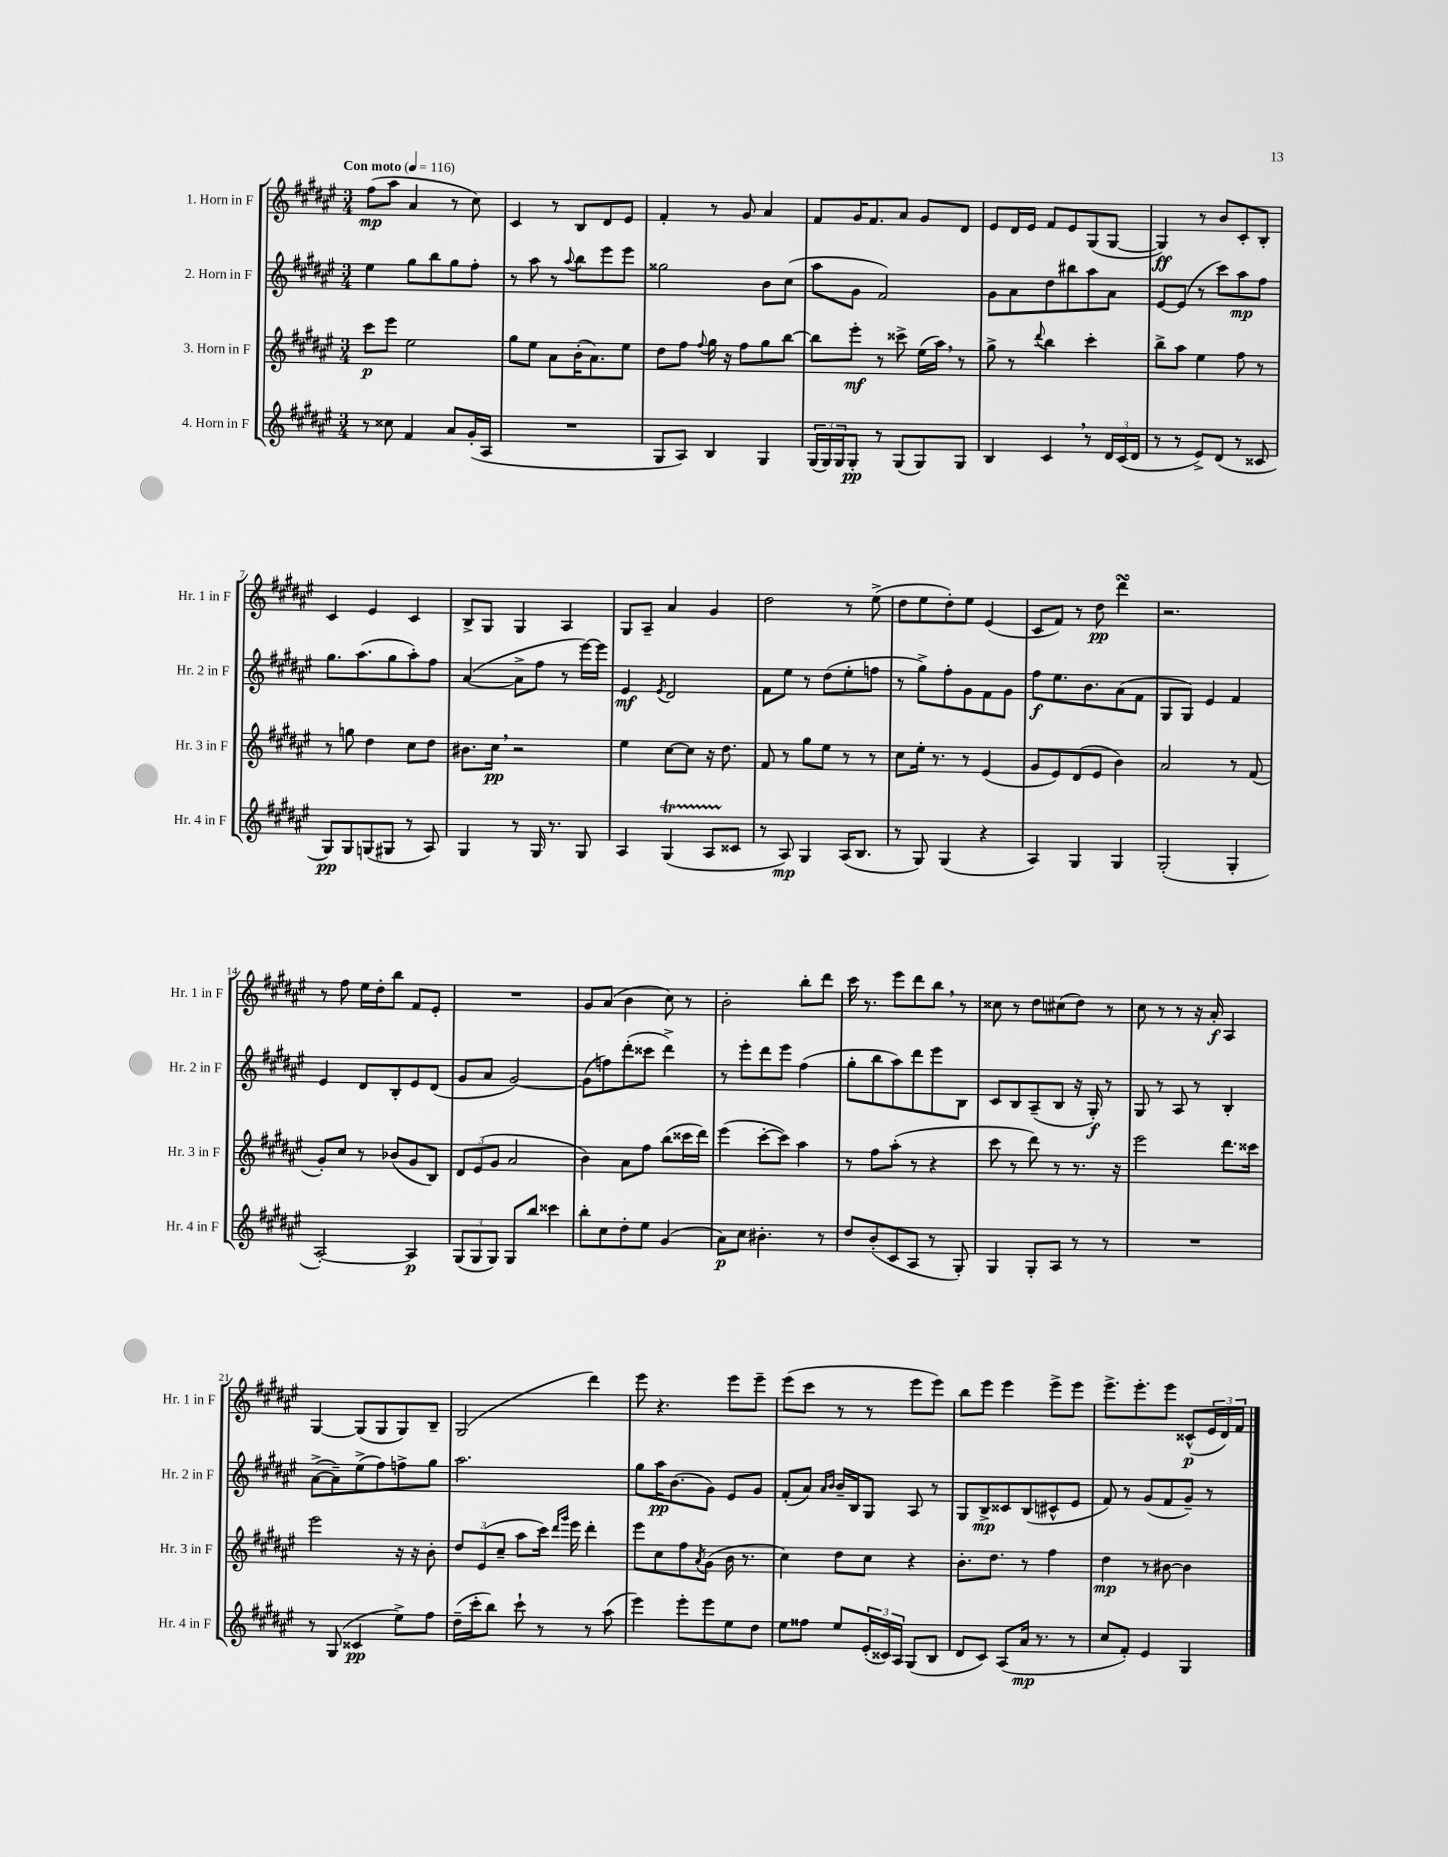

**kern	**kern	**kern	**kern
*staff4	*staff3	*staff2	*staff1
*clefG2	*clefG2	*clefG2	*clefG2
*k[f#c#g#d#a#e#]	*k[f#c#g#d#a#e#]	*k[f#c#g#d#a#e#]	*k[f#c#g#d#a#e#]
*M3/4	*M3/4	*M3/4	*M3/4
*MM116	*MM116	*MM116	*MM116
8r	8ccc#	4ee#	(8ff#
8cc##	8eee#	.	8aa#
4f#	2ee#	8gg#	4a#
.	.	8bb	.
8a#	.	8gg#	8r
(16g#'	.	8ff#'	8cc#)
16A#	.	.	.
=	=	=	=
2.r	8gg#	8r	4c#
.	8ee#	8aa#	.
.	8a#	8r	8r
.	.	8qqaa#	.
.	(16b'	8bb	8B
.	8.a#)	.	.
.	.	8eee#	8d#
.	8ee#	8eee#	8e#
=	=	=	=
8G#	8dd#	2gg##	4f#'
8A#)	8ff#	.	.
.	8qqff#	.	.
4B	16gg#	.	8r
.	16r	.	.
.	8ff#	.	8g#
4G#	8gg#	8b	4a#
.	[8bb	(8cc#	.
=	=	=	=
(24G#	8bb]	8aa#	8f#
24G#)	.	.	.
24G#	.	.	.
8G#'	8eee#'	8g#	16g#
.	.	.	8.f#
8r	8r	2f#)	.
(8G#	8ccc##^	.	8a#
8G#)	(16ee#	.	8g#
.	16aa#)	.	.
8G#	8r	.	8d#
=	=	=	=
4B	8gg#^	8g#	8e#
.	8r	8a#	16d#
.	.	.	16e#
.	8qqddd#	.	.
4c#	4bb	8dd#	8f#
.	.	8bb#	8e#
8r	4ccc#'	8aa#	(8G#
24d#	.	8a#	[8G#
(24c#	.	.	.
24d#	.	.	.
=	=	=	=
8r	8bb^	[8e#	4G#])
8r	8aa#	(8e#]	.
8e#^)	4ee#	8r	8r
(8d#	.	8ccc#)	8b
8r	8ff#	8aa#	8c#'
8c##	8r	8ff#	8B'
=	=	=	=
8G#)	8r	8.gg#	4c#
8G#	8gg	.	.
.	.	(8.aa#	.
(8G	4dd#	.	4e#
8G#	.	8gg#	.
8r	8cc#	8aa#')	4c#
8A#)	8dd#	8ff#	.
=	=	=	=
4G#	8.b#	([4a#	8B^
.	.	.	8G#
.	16cc#	.	.
8r	2r	8a#^]	4G#
16G#	.	8ff#	.
8.r	.	.	.
.	.	8r	4A#
8G#	.	[16eee#)	.
.	.	16eee#]	.
=	=	=	=
4A#	4ee#	4e#	8G#
.	.	.	8A#~
.	.	8qe#	.
(4G#	[8cc#	2d#	4a#
.	8cc#]	.	.
8A#	16r	.	4g#
.	8.dd#	.	.
8c##	.	.	.
=	=	=	=
8r	8f#	8f#	2dd#
8A#)	8r	8ee#	.
4G#	8gg#	8r	.
.	8ee#	(8dd#	.
(16A#	8r	8ee#'	8r
8.B	.	.	.
.	8r	8ff	(8ee#^
=	=	=	=
8r	8cc#	8r	8dd#
8G#)	16ee#'	8gg#^)	8ee#
.	8.r	.	.
(4G#	.	8ff#'	8dd#')
.	8r	8g#	8ee#
4r	(4e#	8f#	(4e#
.	.	8g#	.
=	=	=	=
4A#)	8g#	8ff#	8c#
.	8e#)	8.ee#	8f#)
4G#	(8d#	.	8r
.	.	8.b	.
.	8e#	.	8dd#
4G#	4b)	(8a#	4ddd#
.	.	8f#	.
=	=	=	=
(2G#'	2a#	8G#	2.r
.	.	8G#)	.
.	.	4e#	.
4G#'	8r	4f#	.
.	(8f#	.	.
=	=	=	=
[2A#')	8g#')	4e#	8r
.	8cc#	.	8ff#
.	8r	8d#	16ee#
.	.	.	16dd#'
.	(8b-	8B'	8bb
4A#]	8g#	8e#	8f#
.	8B)	(8d#	8e#'
=	=	=	=
(12G#	12d#	8g#	2.r
12G#	(12e#	.	.
.	.	8a#	.
12G#)	12g#	.	.
8G#	2a#	[2g#)	.
8bb	.	.	.
4ccc##	.	.	.
=	=	=	=
8bb'	4b)	(8g#]	8g#
8cc#	.	8ff)	(8a#
8dd#'	8a#	(8ddd#'	4b
8ee#	8ff#	8ccc##	.
(4g#	(8bb	4ddd#^)	8cc#)
.	16ccc##	.	8r
.	16ddd#)	.	.
=	=	=	=
8a#)	(4eee#	8r	2b'
8cc#	.	8eee#'	.
4.b#'	[8ccc#'	8ddd#	.
.	8ccc#])	8eee#	.
.	4aa#	(4ff#	8bb'
8r	.	.	8ddd#
=	=	=	=
8dd#	8r	8gg#'	16ccc#
.	.	.	8.r
(8b'	8ff#	8bb	.
8c#	(8aa#'	8aa#)	8eee#
8A#	8r	8ddd#	8ddd#
8r	4r	8eee#	8bb
8G#')	.	8B	8r
=	=	=	=
4G#	8ccc#	8c#	8cc##
.	8r	8B	8r
8G#'	8ddd#)	(8A#~	8dd#
8A#	8r	8B	(8cc#
8r	8.r	16r	8dd#)
.	.	16G#')	.
8r	.	8r	8r
.	16r	.	.
=	=	=	=
2.r	2eee#	8G#	8cc#
.	.	8r	8r
.	.	8A#	8r
.	.	8r	16r
.	.	.	16a#'
.	8.ddd#	4B'	4A#
.	16ccc##	.	.
=	=	=	=
8r	2eee#	([8a#^	[4G#
(8G#	.	8a#~])	.
4c##	.	(8ee#^	(8G#]
.	.	8ff#)	8G#
8ee#^)	16r	8ff^	8G#)
.	16r	.	.
8ff#	8b'	8gg#	8B~
=	=	=	=
(16dd#~	12dd#	2.aa#	(2G#
16ccc#'	.	.	.
.	(12e#	.	.
8bb)	.	.	.
.	12cc#~	.	.
8ccc#`	8aa#	.	.
8r	16ccc#)	.	.
.	16qqddd#	.	.
.	16qqggg#	.	.
.	16eee#	.	.
8r	4ddd#'	.	4ddd#)
(8aa#	.	.	.
=	=	=	=
4eee#)	8eee#	8gg#	8eee#
.	8cc#	16aa#	4.r
.	.	(8.b	.
8eee#'	8ff#	.	.
.	8qa#	.	.
8eee#	(8g#	8g#)	.
8ee#	16b	8e#	8eee#
.	8.r	.	.
8dd#	.	8g#	8eee#~
=	=	=	=
8ee#	4cc#)	(8f#'	(8eee#
8ff##	.	8a#)	8ccc#
.	.	16qqa#	.
.	.	16qqb	.
8ee#	8dd#	16b~	8r
.	.	16B	.
(24e#'	8cc#	8G#	8r
24c##)	.	.	.
24A#	.	.	.
(8G#	4r	8A#	8eee#
8B	.	8r	8eee#)
=	=	=	=
8d#	8.b'	8G#	8bb
8c#)	.	8B^	8eee#
.	8.dd#	.	.
(8A#	.	8c##	4eee#
16a#	8r	(8B	.
8.r	.	.	.
.	4ff#	8c#^^	8eee#^
8r	.	8e#	8eee#
=	=	=	=
8cc#	4dd#	8f#)	8.eee#^
8f#')	.	8r	.
.	.	.	8.eee#'
4e#	8r	(8g#	.
.	[8b#	8f#	8eee#
4G#	4b#]	8g#~)	(8c##^^
.	.	8r	24e#
.	.	.	24d#)
.	.	.	24f#
==	==	==	==
*-	*-	*-	*-
